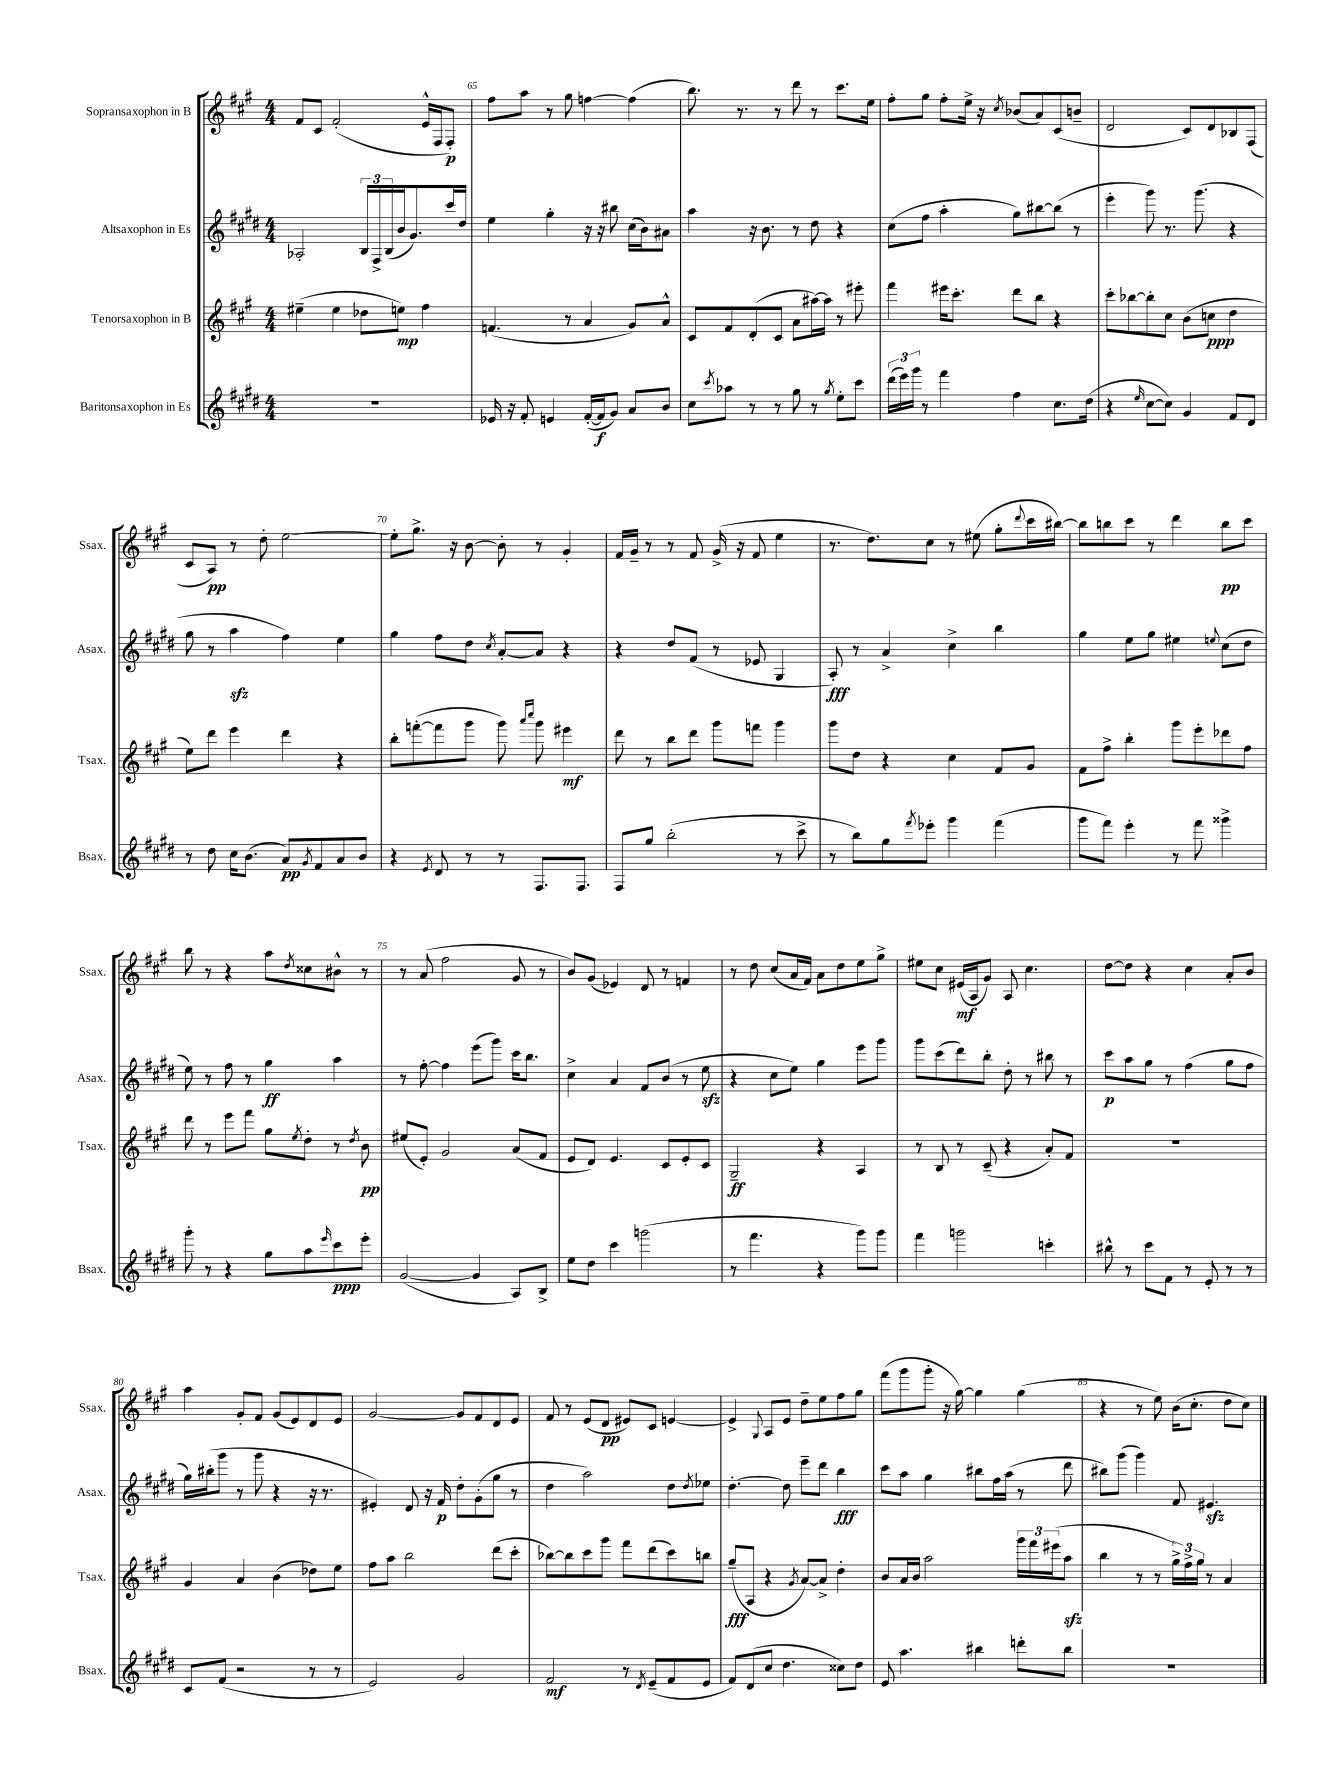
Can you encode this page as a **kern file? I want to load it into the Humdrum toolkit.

**kern	**kern	**kern	**kern
*staff4	*staff3	*staff2	*staff1
*clefG2	*clefG2	*clefG2	*clefG2
*k[f#c#g#d#]	*k[f#c#g#]	*k[f#c#g#d#]	*k[f#c#g#]
*M4/4	*M4/4	*M4/4	*M4/4
1r	(4ee#~\	2A-'/	8f#/L
.	.	.	8c#/J
.	4ee#\	.	(2f#'/
.	8dd-\L	24B/LL	.
.	.	24F#^/	.
.	.	(24B/	.
.	8ee\J)	16b/J	.
.	.	8.g#/)	.
.	4ff#\	.	16e^^/LL
.	.	.	16F#/J
.	.	16ccc#/L	8F#'/J)
.	.	16dd#/JJ	.
=	=	=	=
16e-/	(4.f/	4ee\	8ff#\L
16r	.	.	.
8f#'/	.	.	8aa\J
4e/	.	4gg#'\	8r
.	8r	.	8gg#\
([16f#'/LL	4a/	16r	[4ff\
16f#/]J	.	16r	.
8g#/J)	.	8bb#\	.
8a/L	8g#/L)	(16cc#\LL	(4ff\]
.	.	16b\J)	.
8b/J	8a^^/J	8a#\J	.
=	=	=	=
8cc#\L	8c#/L	4aa\	8.bb\)
8qccc#/	.	.	.
8aa-\J	8f#/	.	.
.	.	.	8.r
8r	(8d'/	16r	.
.	.	8.b\	.
8r	8c#/J	.	8r
8gg#\	8a\L	8r	8ddd\
8r	[16aa#\L)	8dd#\	8r
.	16aa#\]JJ	.	.
8qgg#/	.	.	.
8ee'\L	8r	4r	8.ccc#\L
8ccc#\J	8eee#'\	.	.
.	.	.	16ee\Jk
=	=	=	=
(24ddd#\LL	4fff#\	(8cc#\L	8ff#'\L
24eee\)	.	.	.
24ggg#\JJ	.	.	.
8r	.	8ff#\J	8gg#\J
4fff#\	16eee#\LK	4aa'\	8ff#'\L
.	8.ccc#'\J	.	.
.	.	.	16ee^\Jk
.	.	.	16r
.	.	.	8qcc#/
4ff#\	8ddd\L	8gg#\L)	(8b-/L
.	8bb\J	[8bb#\	8a/)
8.cc#\L	4r	(8bb#\]J	(8c#/
.	.	8r	8b~/J
(16dd#\Jk	.	.	.
=	=	=	=
4r	8ccc#'\L	4eee'\	2d/
.	[8bb-\	.	.
16qqee/	.	.	.
[8cc#\L	8bb-'\]	8ggg#\)	.
8cc#\]J)	8cc#\J	8.r	.
4g#/	(8b\L	.	8c#/L)
.	.	(8.ggg#\	.
.	8cc\J	.	8d/
8f#/L	4dd\	4r	8B-/
8d#/J	.	.	(8F#/J
=	=	=	=
8r	8ee\L)	8gg#\	8c#/L
8dd#\	8ddd\J	8r	8A/J)
16cc#\LK	4eee\	4aa\	8r
(8.b\J	.	.	.
.	.	.	8dd'\
8a/L)	4ddd\	4ff#\)	[2ee\
8qg#/	.	.	.
8f#/	.	.	.
8a/	4r	4ee\	.
8b/J	.	.	.
=	=	=	=
4r	8bb'\L	4gg#\	8ee'\]L
.	([8fff'\	.	8.gg#^\J
8qe/	.	.	.
8d#/	8fff\]	8ff#\L	.
.	.	.	16r
8r	8ggg#\J	8dd#\J	[8b\
.	.	8qcc#/	.
8r	8ggg#\)	[8a'/L	8b'\]
.	16qqaaa/LL	.	.
.	16qqcccc#/JJ	.	.
8.F#/L	8ggg#\	8a/]J	8r
.	4eee#\	4r	4g#'/
8.F#/J	.	.	.
=	=	=	=
8F#/L	8ddd\	4r	16f#/LL
.	.	.	16g#~/JJ
8gg#/J	8r	.	8r
(2bb'\	8bb\L	8dd#/L	8r
.	8ddd\J	(8f#/J	8f#/
.	8ggg#\L	8r	(16g#^/
.	.	.	16r
.	8fff\J	8e-/	8f#/
8r	4ggg#\	4G#/	4ee\
8ccc#^\	.	.	.
=	=	=	=
8r	8ggg#\L	8A'/)	8.r
8bb\L)	8dd\J	8r	.
.	.	.	8.dd\L)
8gg#\	4r	4a^/	.
8qfff#/	.	.	.
8eee-'\J	.	.	8cc#\J
4ggg#\	4cc#\	4cc#^\	8r
.	.	.	(8ee#\
(4fff#\	8f#/L	4bb\	8gg#'\L
.	.	.	8qqddd/
.	8g#/J	.	16ccc#\L
.	.	.	[16bb#\JJ)
=	=	=	=
8ggg#\L	8f#\L	4gg#\	8bb#\]L
8fff#\J)	8ff#^\J	.	8bb\
4eee'\	4bb'\	8ee\L	8ccc#\J
.	.	8gg#\J	8r
8r	8ggg#\L	4ee#\	4ddd\
8fff#\	8eee'\	.	.
.	.	8qqee/	.
4ggg##^\	8ddd-\	(8cc#\L	8bb\L
.	8ff#\J	8dd#\J	8ccc#\J
=	=	=	=
8ggg#'\	8ddd\	8ee\)	8bb\
8r	8r	8r	8r
4r	8eee\L	8ff#\	4r
.	8fff#\J	8r	.
8gg#\L	8gg#\L	4gg#\	8aa\L
.	8qee/	.	8qdd/
8aa\	8dd'\J	.	8cc##\
16qqeee/	.	.	.
8ccc#\	8r	4aa\	8b#^^\J
.	8qdd/	.	.
8eee'\J	8b\	.	8r
=	=	=	=
([2g#/	(8ee#/L	8r	8r
.	8e'/J)	[8ff#'\	(8a/
.	2g#/	4ff#\]	2ff#\
4g#/]	.	(8eee\L	.
.	.	8ggg#\J)	.
8A/L)	(8a/L	16ccc#\LK	8g#/
.	.	8.bb\J	.
8B^/J	8f#/J	.	8r
=	=	=	=
8ee\L	8e/L	4cc#^\	8b/L)
8dd#\J	8d/J)	.	(8g#/J
4ccc#\	4.e/	4a/	4e-/)
(2ggg\	.	8f#/L	8d/
.	8c#/L	(8b/J	8r
.	8e'/	8r	4f/
.	8c#/J	8ee\	.
=	=	=	=
8r	2G#~/	4r	8r
4.fff#\	.	.	8dd\
.	.	8cc#\L	(8cc#/L
.	.	8ee\J)	16a/L
.	.	.	16f#/JJ)
4r	4r	4gg#\	8a\L
.	.	.	8dd\
8ggg#\L)	4A/	8eee\L	8ee\
8ggg#\J	.	8ggg#\J	8gg#^\J
=	=	=	=
4fff#\	8r	8ggg#\L	8ee#\L
.	8B/	(8ccc#\	8cc#\J
2ggg\	8r	8ddd#\)	(16e#/LL
.	.	.	16A/J
.	(8c#~/	8bb'\J	8g#/J)
.	4r	8dd#'\	8A/
.	.	8r	4.cc#\
4ccc'\	8a'/L)	8bb#\	.
.	8f#/J	8r	.
=	=	=	=
8bb#^^\	1r	8ccc#\L	[8dd\L
8r	.	8aa\	8dd\]J
8ccc#\L	.	8gg#\J	4r
8f#\J	.	8r	.
8r	.	(4ff#\	4cc#\
8e'/	.	.	.
8r	.	8gg#\L	8a'/L
8r	.	8ff#\J	8b/J
=	=	=	=
8c#/L	4g#/	16gg#\LL)	4aa\
.	.	(16bb#'\J	.
(8f#/J	.	8ggg#\J	.
2r	4a/	8r	8g#'/L
.	.	8ggg#\	8f#/J
.	(4b\	4r	(8g#/L
.	.	.	8e/)
8r	8dd-\L)	16r	8d/
.	.	8.r	.
8r	8ee\J	.	8e/J
=	=	=	=
2e/)	8ff#\L	4e#'/)	[2g#/
.	8aa\J	.	.
.	2bb\	8d#/	.
.	.	16r	.
.	.	16f#/	.
2g#/	.	8dd#'\L	8g#/]L
.	.	(8g#'\	8f#/
.	(8ddd\L	8gg#\J	8d/
.	8ccc#'\J	8r	8e/J
=	=	=	=
2f#/	[8bb-\L)	4dd#\	8f#/
.	8bb-\]	.	8r
.	8ccc#\	2aa\)	(8e/L
.	8ggg#\J	.	8d/J
8r	8fff#\L	.	8e#/L)
8qd#/	.	.	.
(8e~/L	(8ddd\	.	8c#/J
8f#/	8ccc#\)	8dd#\L	[4e/
.	.	8qdd#/	.
8e/J	8bb\J	8ee-\J	.
=	=	=	=
8f#/L)	(8gg#~/L	[4.dd#'\	4e^/]
(8d#/	8A/J	.	.
.	.	.	8qqG#/
8cc#/J	4r	.	8A/L
4.dd#\	.	8dd#\]	8e/J
.	8qg#/	.	.
.	[8a/L)	8eee~\L	8dd~\L
.	8a^/]J	8ddd#\J	8ee\
8cc##\L)	4dd'\	4bb\	8ff#\
8dd#\J	.	.	8gg#\J
=	=	=	=
8e/	8b/L	8ccc#\L	(8fff#\L
4.aa\	16a/L	8aa\J	8ggg#\
.	16b/JJ	.	.
.	2aa\	4gg#\	8ggg#'\J
.	.	.	16r
.	.	.	[16gg#\)
4bb#\	.	8bb#\L	4gg#\]
.	.	16ff#\L	.
.	.	(16aa\JJ	.
8ddd'\L	24ggg#\LL	8r	(4gg#\
.	24fff#\	.	.
.	(24eee#\J	.	.
8bb#\J	8aa\J	8ddd#\	.
=	=	=	=
1r	4bb\	8bb#\L)	4r
.	.	(8ggg#\J	.
.	8r	4ggg#\)	8r
.	8r	.	8ee\)
.	24gg#^\LL)	8f#/	(16b\LK
.	24ff#^\	.	.
.	.	.	8.cc#'\J
.	24gg#\JJ	.	.
.	8r	4.e#/	.
.	4a/	.	8dd\L
.	.	.	8cc#\J)
==	==	==	==
*-	*-	*-	*-
